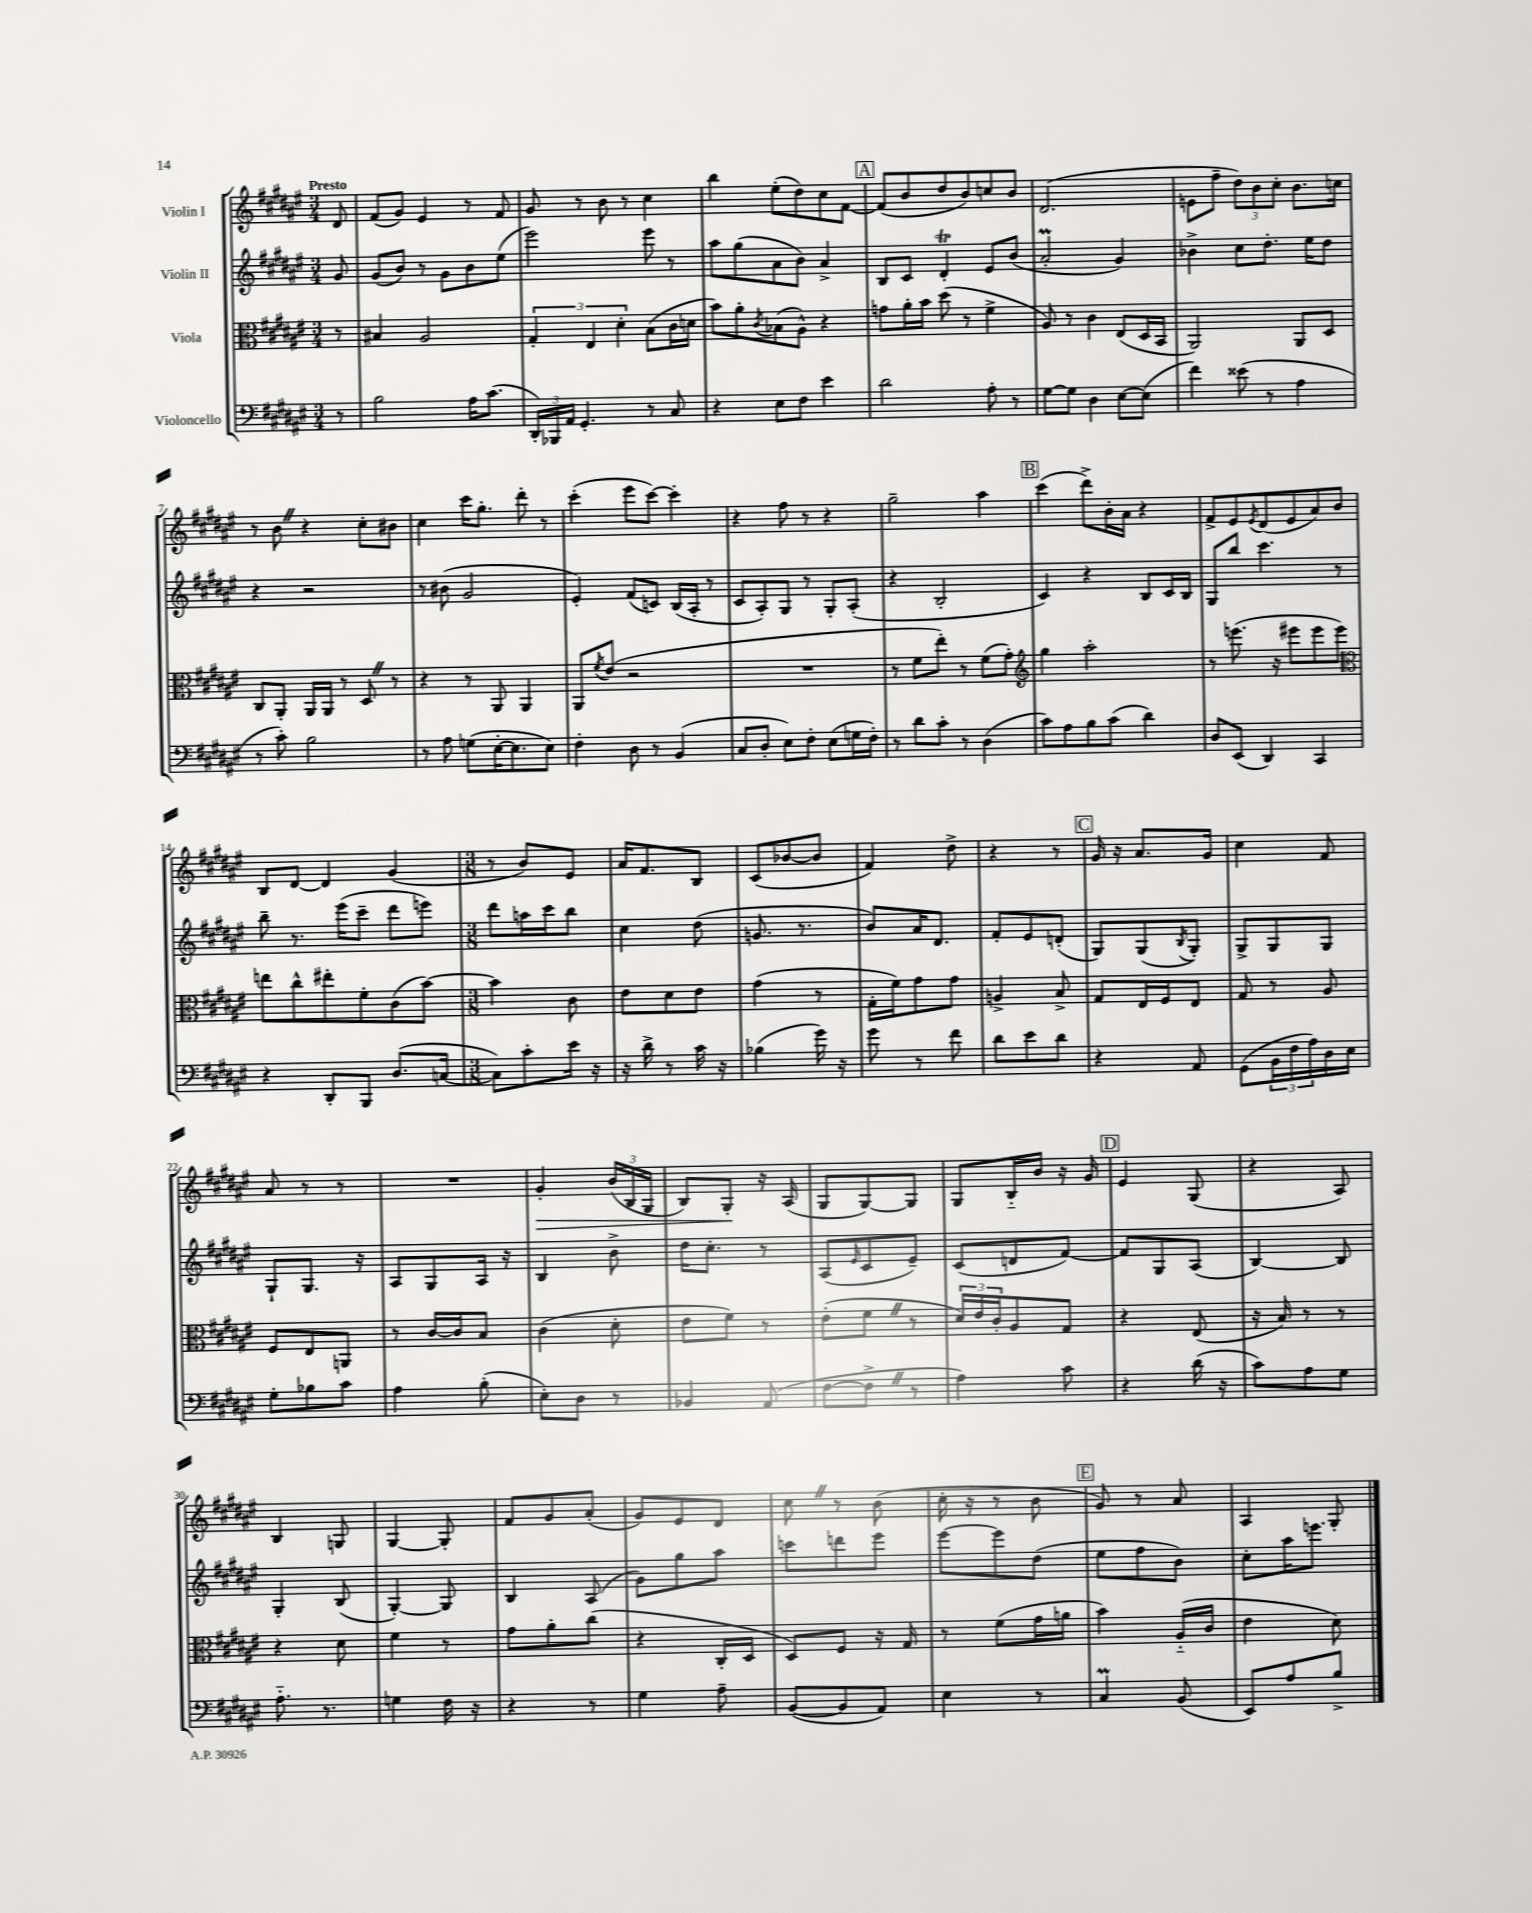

**kern	**kern	**kern	**kern
*staff4	*staff3	*staff2	*staff1
*clefF4	*clefC3	*clefG2	*clefG2
*k[f#c#g#d#a#e#]	*k[f#c#g#d#a#e#]	*k[f#c#g#d#a#e#]	*k[f#c#g#d#a#e#]
*M3/4	*M3/4	*M3/4	*M3/4
8r	8r	8g#	8d#
=	=	=	=
2B	4B#	(8g#	(8f#
.	.	8b)	8g#)
.	2A#	8r	4e#
.	.	8g#	.
16A#	.	8b	8r
(8.c#	.	.	.
.	.	(8ee#	8f#
=	=	=	=
24DD#')	6G#'	2eee#)	8g#
24BBB-	.	.	.
24AA#	.	.	.
4.GG#'	.	.	8r
.	6E#	.	.
.	.	.	8b
.	6d#'	.	.
.	.	.	8r
8r	(8B	8eee#	4cc#
8C#	16c#	8r	.
.	16d	.	.
=	=	=	=
4r	8b)	8aa#	4bb
.	8a#'	(8gg#	.
.	8qc#	.	.
8E#	(8B-	8a#	(8ee#'
8F#	8A#^^)	8b)	8dd#)
4e#	4r	4a#^	8cc#
.	.	.	[8f#
=	=	=	=
2d#	8g	8B	(8f#]
.	16a#'	8c#	8b
.	16b	.	.
.	(8dd#	4d#'	8dd#
.	8r	.	8b)
8A#'	4f#^	8e#	8cc
8r	.	(8b	8b
=	=	=	=
[8G#	8A#)	2a#'	(2.d#
8G#]	8r	.	.
4D#	4c#	.	.
[8E#	(8E#	4g#)	.
(8E#]	16D#	.	.
.	16BB	.	.
=	=	=	=
4f#)	2AA#)	4b-^	8e
.	.	.	8ff#~
(8e##	.	8cc#	12dd#)
.	.	.	12b
8r	.	8.dd#'	.
.	.	.	12cc#'
4A#	8AA#	.	8.b
.	.	16ee#	.
.	8D#	8dd#	.
.	.	.	16cc
=	=	=	=
8r	8C#	4r	8r
8c#')	8AA#'	.	8b
2B	16AA#	2r	4r
.	16AA#	.	.
.	8r	.	.
.	8D#	.	8cc#'
.	8r	.	8b#
=	=	=	=
8r	4r	8r	4cc#
8A#	.	(8b#	.
(8G	8r	2g#	16ccc#
.	.	.	8.gg#'
[16E#'	8AA#	.	.
8.E#]	.	.	.
.	4AA#	.	8ddd#'
8E#)	.	.	8r
=	=	=	=
4F#'	8AA#	4e#')	(4ccc#'
.	8qf#	.	.
.	(8e#	.	.
8D#	2r	(8f#	8eee#
8r	.	8c)	[8ccc#)
(4BB	.	(16B	4ccc#']
.	.	16A#'	.
.	.	8r	.
=	=	=	=
8C#	2.r	8c#	4r
8D#'	.	8A#')	.
8E#)	.	8G#	8ff#
8F#'	.	8r	8r
(8E#	.	8G#'	4r
16G	.	(8A#'	.
16F#')	.	.	.
=	=	=	=
8r	8r	4r	2gg#~
8d#	8f#	.	.
8c#'	8ee#')	2B'	.
8r	8r	.	.
(4D#	(8f#	.	4aa#
.	8g#')	.	.
=	=	=	=
*	*clefG2	*	*
8c#)	4gg#	4c#)	(4ccc#
8A#	.	.	.
8B	2aa#'	4r	8ddd#^)
(8c#	.	.	16b'
.	.	.	16a#
4d#)	.	8B	4r
.	.	16c#	.
.	.	16B	.
=	=	=	=
8D#	8r	8G#	8f#^
(8EE#	(8.eee	8bb	8e#
.	.	.	8qe#
4DD#)	.	4.ccc#	(8d#
.	16r	.	.
.	8eee#	.	8e#
4CC#	8eee#	.	8a#)
.	8eee#)	8r	8b
=	=	=	=
*	*clefC3	*	*
4r	8ee	8bb~	8B
.	8cc#^^	8.r	[8d#
8DD#'	8ee#'	.	4d#]
.	.	(16eee#	.
8BBB	8f#'	8ccc#~	.
(8.D#	(8c#	8ddd#	(4g#
.	[8b)	8eee)	.
[16C	.	.	.
=	=	=	=
*M3/8	*M3/8	*M3/8	*M3/8
8C])	4b]	8ddd#	8r
8c#'	.	16aa	8b)
.	.	16ccc#	.
16e#	8c#	8bb	8e#
16r	.	.	.
=	=	=	=
16r	8e#	4cc#	16a#
16d#^	.	.	8.f#
8r	8d#	.	.
16c#	8e#	(8dd#	8B
16r	.	.	.
=	=	=	=
(4B-	(4g#	8.g	(8c#
.	.	.	[8b-
.	.	8.r	.
16g#)	8r	.	8b-]
16r	.	.	.
=	=	=	=
8g#	16G#'	8b)	4f#)
.	16f#)	.	.
8r	8g#	16a#	.
.	.	8.d#	.
8f#	8g#	.	8dd#^
=	=	=	=
8d#	4A^	8f#'	4r
8e#	.	8e#	.
8d#	8B^	(8d'	8r
=	=	=	=
4r	8G#	8G#)	16g#
.	.	.	16r
.	16E#	(8G#	8.a#
.	16F#	.	.
.	.	8qB	.
8AA#	8E#	8G#')	.
.	.	.	16g#
=	=	=	=
(8GG#	8G#	8G#^	4cc#
24BB	8r	8G#	.
24F#	.	.	.
24A#)	.	.	.
16D#	8A#	8G#	8f#
16E#	.	.	.
=	=	=	=
8G#'	8F#	8G#`	8a#
8B-	8E#	8.G#	8r
8c#	8AA	.	8r
.	.	16r	.
=	=	=	=
4A#	8r	8A#	4.r
.	[16c#	8G#	.
.	16c#]	.	.
(8B'	8B	16A#	.
.	.	16r	.
=	=	=	=
8E#')	(4c#	4B	4g#'
8D#	.	.	.
8r	8d#'	8b^	(24b
.	.	.	24B
.	.	.	24G#
=	=	=	=
4BB-	8e#	16dd#	8B)
.	.	8.cc#'	.
.	8f#)	.	8G#'
(8AA#	8r	8r	16r
.	.	.	(16A#
=	=	=	=
[8F#	(8e#'	(8A#	8G#
.	.	16qqe#	.
8F#^]	8f#	8c#	[8G#)
8r	8r	8e#~)	8G#]
=	=	=	=
4A#)	24d#)	(8c#	8G#
.	24e#	.	.
.	24c#'	.	.
.	8A#	8d	16B'~
.	.	.	16b
8c#	8G#	[8f#)	16r
.	.	.	16g#
=	=	=	=
4r	4r	8f#]	4e#
.	.	8G#	.
(16d#	(8E#	(8A#	(8G#
16r	.	.	.
=	=	=	=
8c#)	16r	[4B)	4r
.	16B)	.	.
8A#	8r	.	.
8G#	8r	8B]	8A#)
=	=	=	=
8.A#'~	4r	4G#'	4B
8.r	.	.	.
.	8d#	(8B	8G
=	=	=	=
4G	4f#	[4G#')	[4G#
16F#	8r	8G#]	8G#']
16r	.	.	.
=	=	=	=
4r	8g#	4B	8f#
.	8a#'	.	8g#
8r	(8cc#	(8A#	(8a#'
=	=	=	=
4G#	4r	8g#)	8g#)
.	.	8gg#	8e#
8A#~	16C#'	8aa#	8d#
.	16D#	.	.
=	=	=	=
([8BB	8D#)	8ccc	8cc#
8BB]	8F#	8ddd	8r
8AA#)	16r	8eee#	(8b
.	16G#	.	.
=	=	=	=
4E#	8r	[8eee#	16cc#'
.	.	.	16r
.	(8f#	8eee#]	8r
8r	16g#	(8dd#	8b
.	16a	.	.
=	=	=	=
4C#	4b)	8ee#	8g#)
.	.	8ff#	8r
(8BB	(16A#'~	8b)	8a#
.	16c#	.	.
=	=	=	=
8EE#)	4e#	8cc#'	4A#
8A#	.	16aa#	.
.	.	8.eee	.
8B^	8d#)	.	8G#'
==	==	==	==
*-	*-	*-	*-
